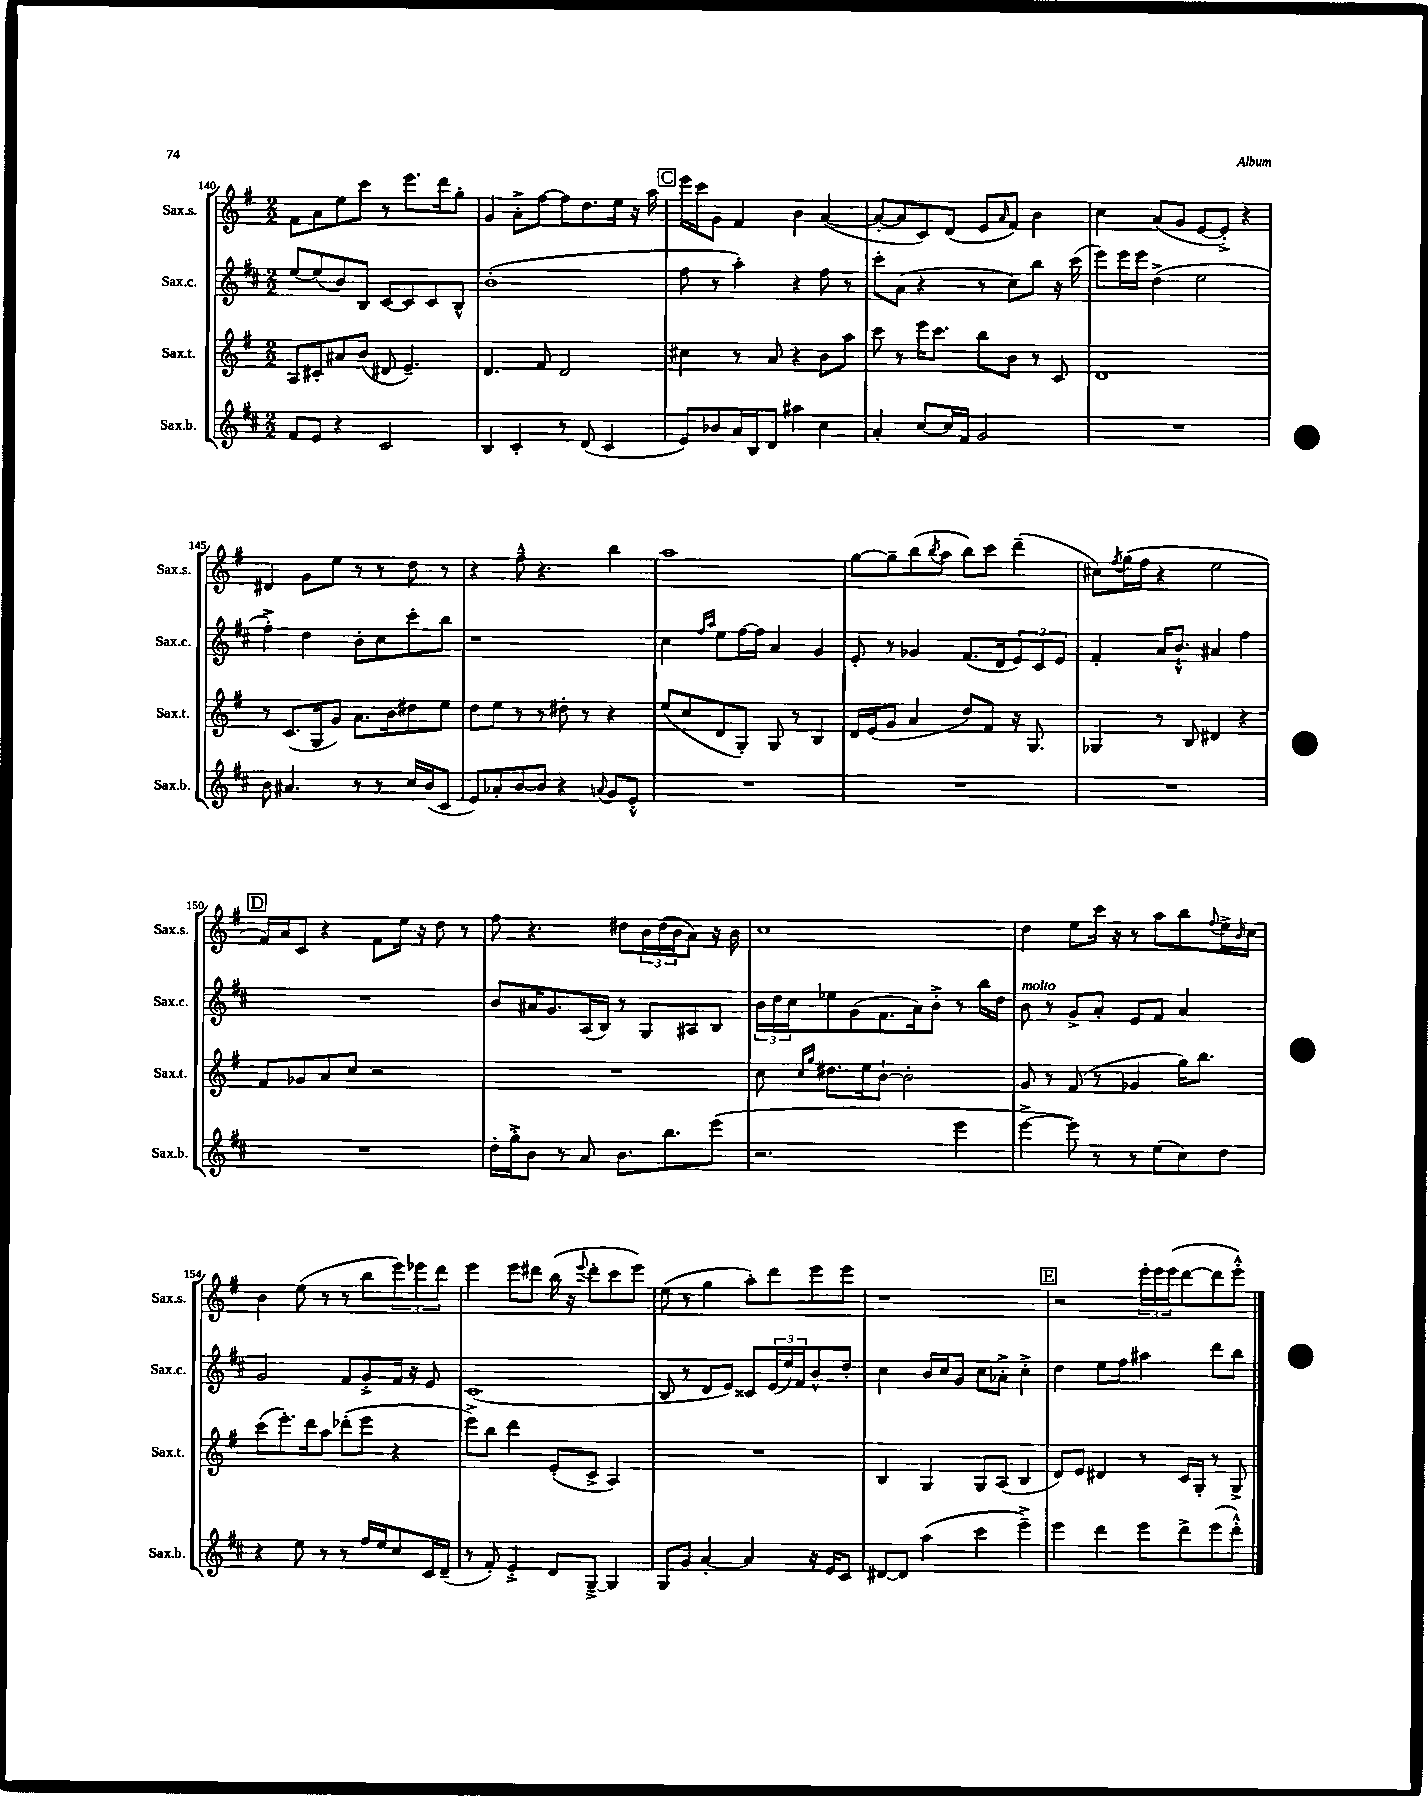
<<
\new StaffGroup <<
\new Staff = "s0" \with { instrumentName = "Sax.s." shortInstrumentName = "Sax.s." } {
    \clef treble \key g \major \numericTimeSignature \time 2/2
    fis'8 a'8 e''8 c'''8 r8 e'''8. d'''16 g''8-. |
    g'4 a'8-.-> fis''8~ fis''8 d''8. e''16 r16 a''16 |
    \mark \markup { \box "C" } e'''16 c'''16 g'8 fis'4 b'4 a'4~( |
    a'8~-. a'8 c'8) d'8( e'8 \grace { a'16 } fis'8) b'4 |
    c''4 a'8( g'8 e'8~ e'8-.->) r4 |
    dis'4 g'8 e''8 r8 r8 d''8 r8 |
    r4 fis''8---^ r4. b''4 |
    a''1 |
    g''8~ g''8-- b''8( \acciaccatura { b''8 } a''8 b''8) c'''8 d'''4--( |
    cis''8) \acciaccatura { fis''8 } g''16( fis''16 r4 e''2 |
    \mark \markup { \box "D" } fis'16) a'16 c'8 r4 fis'8 e''16 r16 d''8 r8 |
    fis''8 r4. dis''8 \tuplet 3/2 { b'16 dis''16( b'16 } a'8) r16 b'16 |
    c''1 |
    d''4 e''8 c'''16 r16 r8 a''8 b''8 \appoggiatura { fis''8 } e''16-> \grace { b'16 } c''16 |
    b'4 e''8( r8 r8 b''8 \tuplet 3/2 { e'''8) ees'''8 d'''8 } |
    e'''4 e'''8 dis'''8 b''16( r16 \appoggiatura { e'''8 } dis'''8-. c'''8 e'''8) |
    e''8( r8 g''4 a''8-.) d'''8 e'''8 e'''8 |
    r1 |
    \mark \markup { \box "E" } r2 \tuplet 3/2 { e'''16-. e'''16 e'''16( } d'''8~ d'''8 e'''8-.-^) \bar "|." |
}
\new Staff = "s1" \with { instrumentName = "Sax.c." shortInstrumentName = "Sax.c." } {
    \clef treble \key d \major \numericTimeSignature \time 2/2
    e''8~ e''8( b'8) b8 cis'8~ cis'8 cis'8 b8-^ |
    b'1-.( |
    \mark \markup { \box "C" } fis''8 r8 a''4-.) r4 fis''8 r8 |
    cis'''8-. a'8( r4 r8 cis''8) b''8 r16 cis'''16( |
    e'''8) e'''16 e'''16 d''4->( e''2 |
    fis''4-.->) d''4 b'8-. cis''8 cis'''8-. b''8 |
    r1 |
    cis''4 \grace { fis''16 a''16 } e''8 fis''16~ fis''16 a'4 g'4 |
    e'8-. r8 ges'4 fis'8.( d'16 \tuplet 3/2 { e'8) cis'8 e'8 } |
    fis'4-. a'16 b'8.-!-^ ais'4 fis''4 |
    \mark \markup { \box "D" } R1 |
    b'8 ais'16 g'8. a16( b16) r8 g8 ais8 b8 |
    \tuplet 3/2 { b'16 d''16 cis''16 } ees''8 g'8( fis'8. a'16) b'8-.-> r8 b''16 d''16 |
    b'8^\markup { \italic "molto" } r8 g'8-> a'8-. e'8 fis'8 a'4 |
    g'2 fis'8 g'8-.-> fis'16 r16 e'8 |
    cis'1( |
    b8 r8 d'8 e'8) cisis'8 \tuplet 3/2 { e'16( e''16) fis'16 } b'8-^ d''8-. |
    cis''4 b'16 cis''16 g'8 cis''8 aes'8-.-> cis''4-.-> |
    \mark \markup { \box "E" } d''4 e''8 fis''8 ais''4 d'''8 b''8 \bar "|." |
}
\new Staff = "s2" \with { instrumentName = "Sax.t." shortInstrumentName = "Sax.t." } {
    \clef treble \key g \major \numericTimeSignature \time 2/2
    a8 cis'8-. ais'8 b'8( dis'8 e'4.--) |
    d'4. fis'8 d'2 |
    \mark \markup { \box "C" } cis''4 r8 a'8 r4 b'8 a''8 |
    c'''8 r8 e'''16 c'''8. b''8 b'8 r8 c'8 |
    d'1 |
    r8 c'8.( g16 g'8) a'8. b'16 dis''8 e''8 |
    d''8 e''8 r8 r8 dis''8-. r8 r4 |
    e''8( c''8 d'8 g8-.) g8 r8 b4 |
    d'16 e'16( g'8 a'4 d''8) fis'8 r16 g8. |
    ges4 r8 b8 dis'4 r4 |
    \mark \markup { \box "D" } fis'8 ges'8 a'8 c''8 r2 |
    R1 |
    c''8 \grace { c''16 g''16 } dis''8. e''16 b'8~-! b'2-. |
    g'8 r8 fis'8( r8 ges'4 g''16) b''8. |
    c'''8( e'''8.-.) d'''16 a''8 des'''8-.( e'''8 r4 |
    e'''8->) b''8 d'''4 e'8-.( c'8-> a4) |
    R1 |
    b4 g4 g8 a8( b4 |
    \mark \markup { \box "E" } d'8) e'8 dis'4 r8 c'16 g16-. r8 g8-> \bar "|." |
}
\new Staff = "s3" \with { instrumentName = "Sax.b." shortInstrumentName = "Sax.b." } {
    \clef treble \key d \major \numericTimeSignature \time 2/2
    fis'8 e'8 r4 cis'2 |
    b4 cis'4-. r8 d'8( cis'4 |
    \mark \markup { \box "C" } e'8) bes'8 a'16 b16 d'8 ais''4 cis''4 |
    a'4-. cis''8~ cis''16 fis'16 g'2 |
    R1 |
    b'8 ais'4. r8 r8 cis''16 b'16( cis'8 |
    e'8) aes'8-. b'8~ b'8 r4 \appoggiatura { a'8 } g'8 e'8-.-^ |
    R1 |
    R1 |
    R1 |
    \mark \markup { \box "D" } R1 |
    d''16-. g''16-.-> b'8 r8 a'8 b'8. b''8. e'''8( |
    r2. e'''4 |
    e'''4~-> e'''8) r8 r8 e''8( cis''8) d''8 |
    r4 e''8 r8 r8 fis''16 e''16 cis''8 cis'16 d'16--( |
    r8 fis'8-.) e'4-.-> d'8 g8~---> g4 |
    g8 g'8 a'4~-. a'4 r16 e'16 cis'8 |
    dis'8~ dis'8 a''4( cis'''4 e'''4--->) |
    \mark \markup { \box "E" } e'''4 d'''4 e'''8 d'''8-> e'''8( d'''8-.-^) \bar "|." |
}
>>
>>
\layout { \context { \Score currentBarNumber = #140 } }
